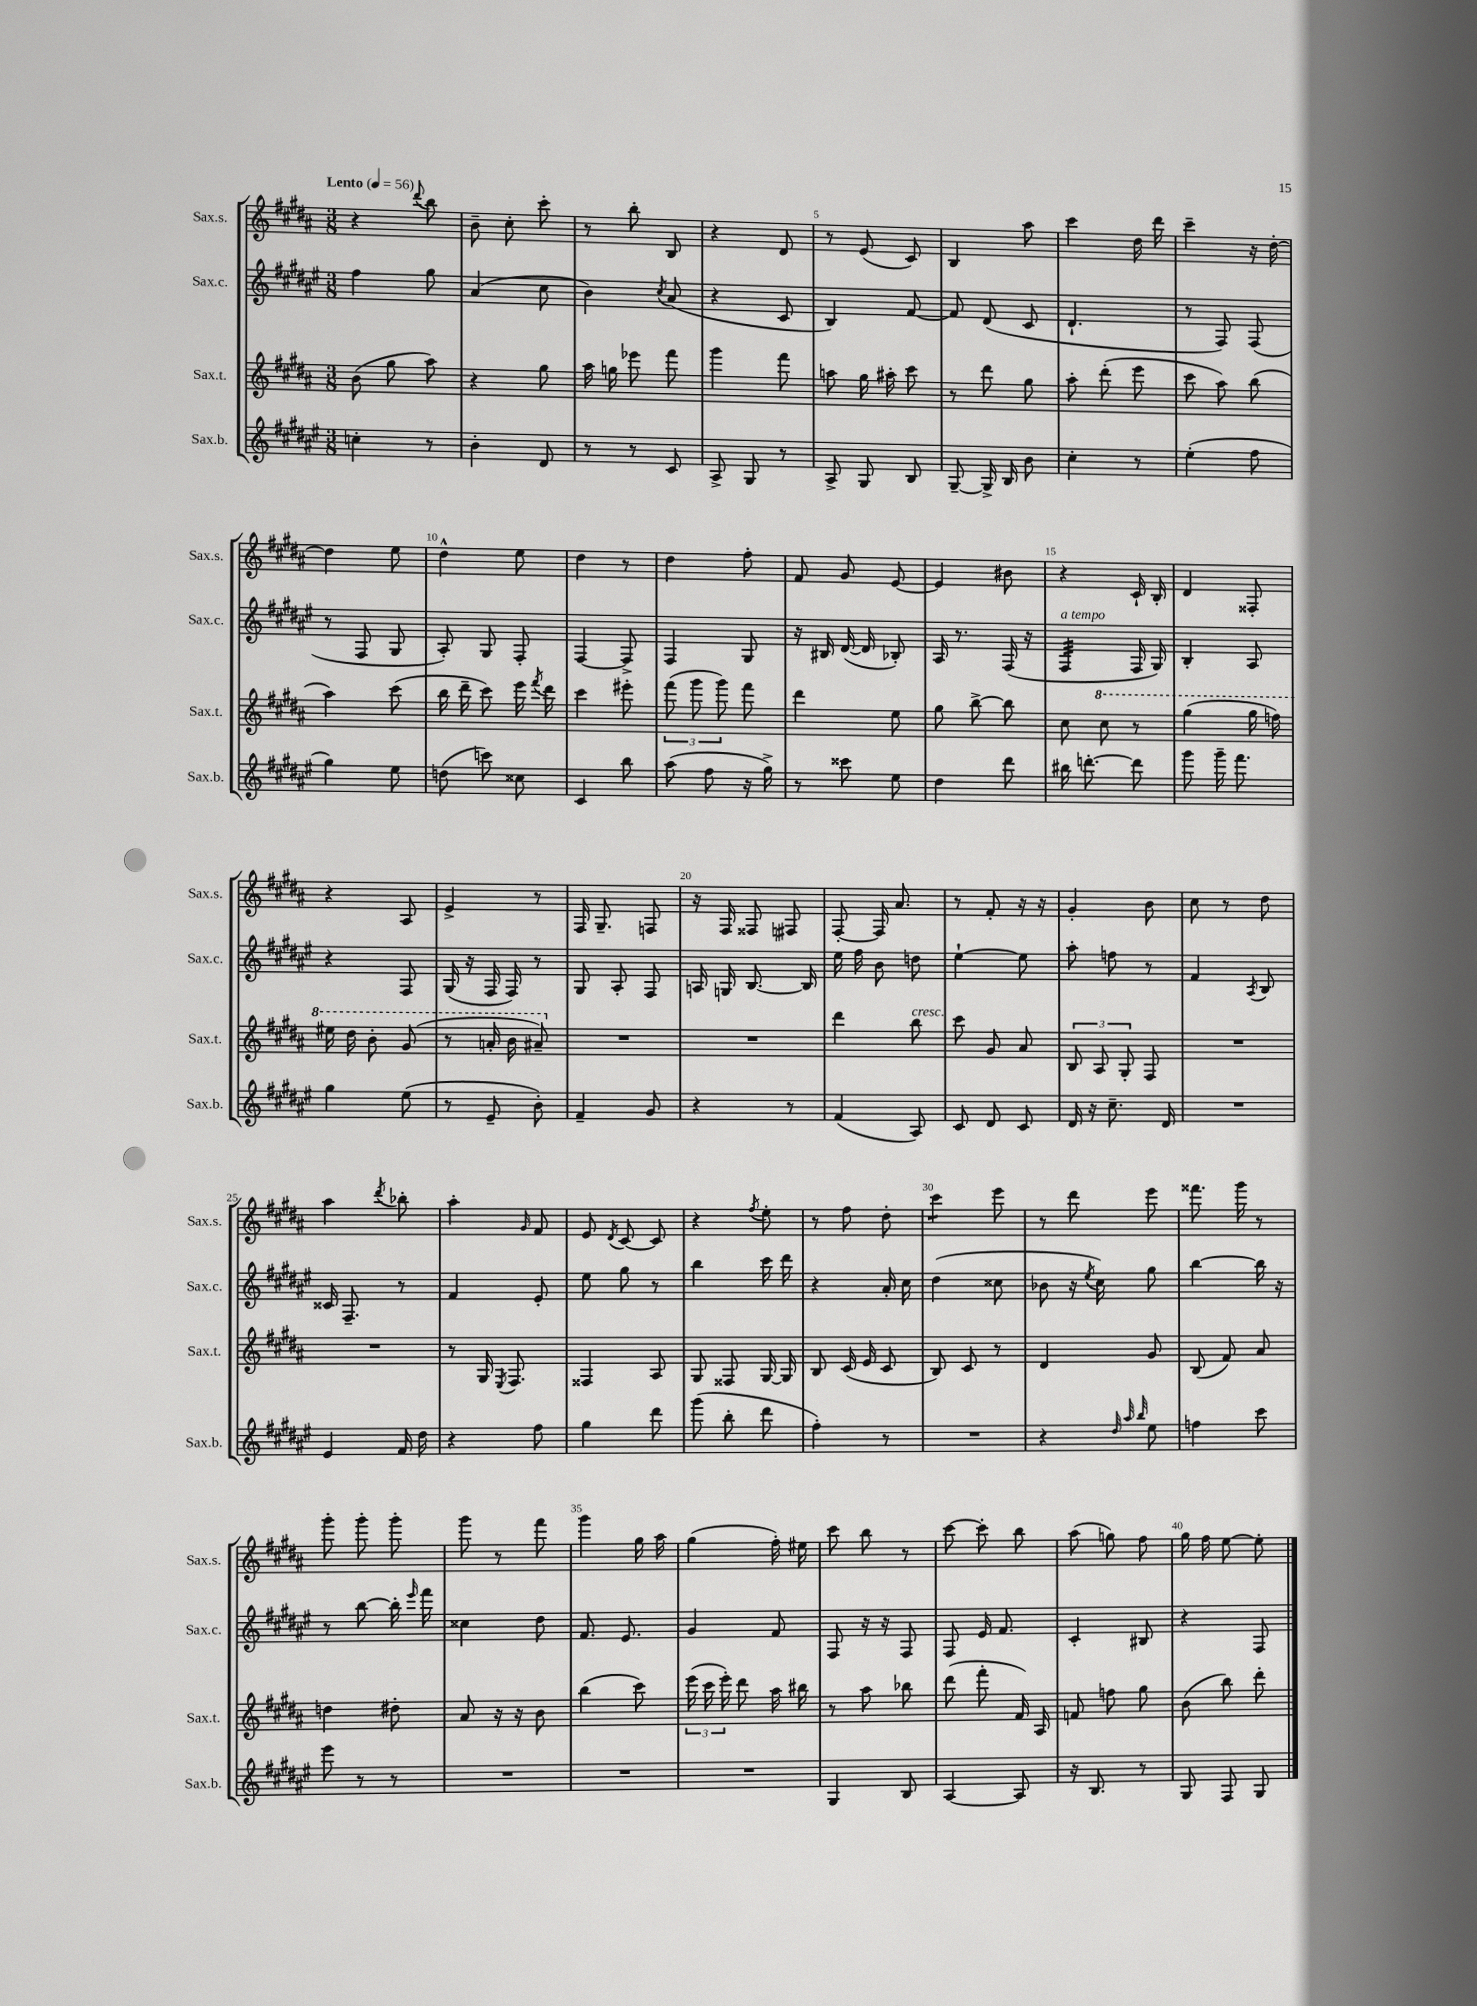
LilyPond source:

<<
\new StaffGroup <<
\new Staff = "s0" \with { instrumentName = "Sax.s." shortInstrumentName = "Sax.s." } {
    \clef treble \key b \major \numericTimeSignature \time 3/8 \tempo "Lento" 4 = 56
    \autoBeamOff r4 \appoggiatura { dis'''8 } b''8 |
    b'8-- cis''8-. cis'''8-. |
    r8 b''8-. b8 |
    r4 dis'8 |
    r8 e'8( cis'8) |
    b4 ais''8 |
    cis'''4 dis''16 dis'''16 |
    cis'''4-- r16 dis''16~-. |
    dis''4 e''8 |
    dis''4-^ e''8 |
    dis''4 r8 |
    dis''4 fis''8-. |
    fis'8 gis'8 e'8~ |
    e'4 bis'8 |
    r4 cis'16-! b16-. |
    dis'4 fisis8-. |
    r4 ais8 |
    e'4-> r8 |
    fis16 gis8.-- f8 |
    r16 fis16 fisis8 fis8 |
    fis8~-. fis16 ais'8. |
    r8 fis'8-. r16 r16 |
    gis'4-. b'8 |
    cis''8 r8 dis''8 |
    ais''4 \acciaccatura { dis'''8 } bes''8-. |
    ais''4-. \grace { gis'16 } fis'8 |
    e'8 \acciaccatura { dis'8 } cis'8~ cis'8 |
    r4 \acciaccatura { fis''8 } e''8-. |
    r8 fis''8 dis''8-. |
    cis'''4:8 e'''8 |
    r8 dis'''8 e'''8 |
    fisis'''8. gis'''16 r8 |
    gis'''8-. gis'''8-. gis'''8-. |
    gis'''8 r8 fis'''8 |
    gis'''4 gis''16 ais''16 |
    gis''4( fis''16-.) eis''16 |
    cis'''8 b''8 r8 |
    cis'''8~ cis'''8-. b''8 |
    ais''8( g''8) fis''8 |
    gis''16 fis''16 e''8~ e''8-. \bar "|." |
}
\new Staff = "s1" \with { instrumentName = "Sax.c." shortInstrumentName = "Sax.c." } {
    \clef treble \key fis \major \numericTimeSignature \time 3/8
    \autoBeamOff fis''4 gis''8 |
    ais'4( cis''8 |
    b'4) \acciaccatura { cis''8 } ais'8( |
    r4 cis'8 |
    b4) fis'8~ |
    fis'8 dis'8( cis'8 |
    dis'4.-! |
    r8 fis8) fis8( |
    r8 fis8 gis8 |
    ais8-.) gis8 fis8-. |
    fis4~ fis8-> |
    fis4 gis8 |
    r16 bis16 dis'16~( dis'16 bes8-.) |
    ais16 r8. fis16( r16 |
    fis4:32^\markup { \italic "a tempo" } fis16 gis16) |
    b4-. ais8 |
    r4 fis8 |
    gis16( r16 fis16 fis16) r8 |
    gis8 ais8-. fis8 |
    a16 g16 b8.~ b16 |
    eis''16 fis''16 b'8 d''8 |
    eis''4~-! eis''8 |
    ais''8-. f''8 r8 |
    fis'4 \acciaccatura { ais8 } b8 |
    cisis'16 fis8.-- r8 |
    fis'4 eis'8-. |
    eis''8 gis''8 r8 |
    b''4 cis'''16 dis'''16 |
    r4 ais'16-. cis''16 |
    dis''4( cisis''8 |
    bes'8 r16 \acciaccatura { eis''8 } cis''16) gis''8 |
    b''4~ b''16 r16 |
    r8 b''8~ b''16-. \grace { eis'''16 } fis'''16 |
    cisis''4 dis''8 |
    fis'8. eis'8. |
    gis'4 fis'8 |
    fis8 r16 r16 fis8 |
    fis8 eis'16 fis'8. |
    cis'4-. bis8 |
    r4 fis8 \bar "|." |
}
\new Staff = "s2" \with { instrumentName = "Sax.t." shortInstrumentName = "Sax.t." } {
    \clef treble \key b \major \numericTimeSignature \time 3/8
    \autoBeamOff b'8( gis''8 ais''8) |
    r4 gis''8 |
    ais''16 g''16 ees'''8 fis'''8 |
    gis'''4 fis'''8 |
    a''8 gis''16 ais''16-. cis'''8 |
    r8 dis'''8 gis''8 |
    ais''8-. dis'''8-.( e'''8 |
    cis'''8 ais''8) b''8( |
    ais''4) cis'''8( |
    b''16 dis'''16-- cis'''8) e'''16 \acciaccatura { fis'''8 } dis'''16 |
    cis'''4 eis'''8-. |
    \tuplet 3/2 { fis'''8( gis'''8 gis'''8) } fis'''8 |
    dis'''4 e''8 |
    gis''8 b''8~-> b''8 |
    cis''8 \ottava #1 cis'''8 r8 |
    gis'''4( gis'''16 f'''16) |
    eis'''16 dis'''16 b''8-. gis''8( |
    r8 a''16-. b''16 ais''8--) \ottava #0 |
    R4. |
    R4. |
    dis'''4 b''8^\markup { \italic "cresc." } |
    cis'''8 gis'8 ais'8 |
    \tuplet 3/2 { b8 ais8 gis8-. } fis8 |
    R4. |
    R4. |
    r8 gis16 \acciaccatura { e8 } fis8. |
    fisis4 ais8 |
    gis8 fisis8 gis16~ gis16 |
    b8 cis'16( e'16 cis'8 |
    b8) cis'8 r8 |
    dis'4 gis'8 |
    b8( fis'8) ais'8 |
    d''4 dis''8-. |
    ais'8 r16 r16 b'8 |
    b''4( cis'''8) |
    \tuplet 3/2 { e'''16( cis'''16 e'''16-.) } dis'''8 ais''16 bis''16 |
    r8 ais''8 bes''8 |
    dis'''8( fis'''8-. fis'16) ais16 |
    f'8 f''8 gis''8 |
    b'8( b''8) dis'''8-. \bar "|." |
}
\new Staff = "s3" \with { instrumentName = "Sax.b." shortInstrumentName = "Sax.b." } {
    \clef treble \key fis \major \numericTimeSignature \time 3/8
    \autoBeamOff c''4-. r8 |
    b'4-. dis'8 |
    r8 r8 cis'8 |
    ais8-> gis8 r8 |
    ais8-> gis8 b8 |
    gis8~-- gis16-> b16 b'8 |
    cis''4-. r8 |
    eis''4-.( fis''8 |
    gis''4) eis''8 |
    d''8( c'''8) cisis''8 |
    cis'4 b''8 |
    ais''8( fis''8 r16 gis''16->) |
    r8 cisis'''8 eis''8 |
    dis''4 dis'''8 |
    bis''16 d'''8.~-. d'''8 |
    gis'''8 gis'''16-- fis'''8. |
    gis''4 eis''8( |
    r8 eis'8-- b'8-.) |
    fis'4-- gis'8 |
    r4 r8 |
    fis'4( ais8) |
    cis'8 dis'8 cis'8 |
    dis'16 r16 cis''8.-- dis'16 |
    R4. |
    eis'4 fis'16 dis''16 |
    r4 fis''8 |
    gis''4 dis'''8 |
    gis'''8( b''8-. dis'''8 |
    fis''4-.) r8 |
    R4. |
    r4 \grace { dis''32 ais''32 b''32 } eis''8 |
    f''4 cis'''8 |
    eis'''8 r8 r8 |
    R4. |
    R4. |
    R4. |
    gis4 b8 |
    ais4~ ais8 |
    r16 b8. r8 |
    gis8 fis8 gis8 \bar "|." |
}
>>
>>
\layout { \context { \Score \override BarNumber.break-visibility = ##(#f #t #t) barNumberVisibility = #(every-nth-bar-number-visible 5) } }
